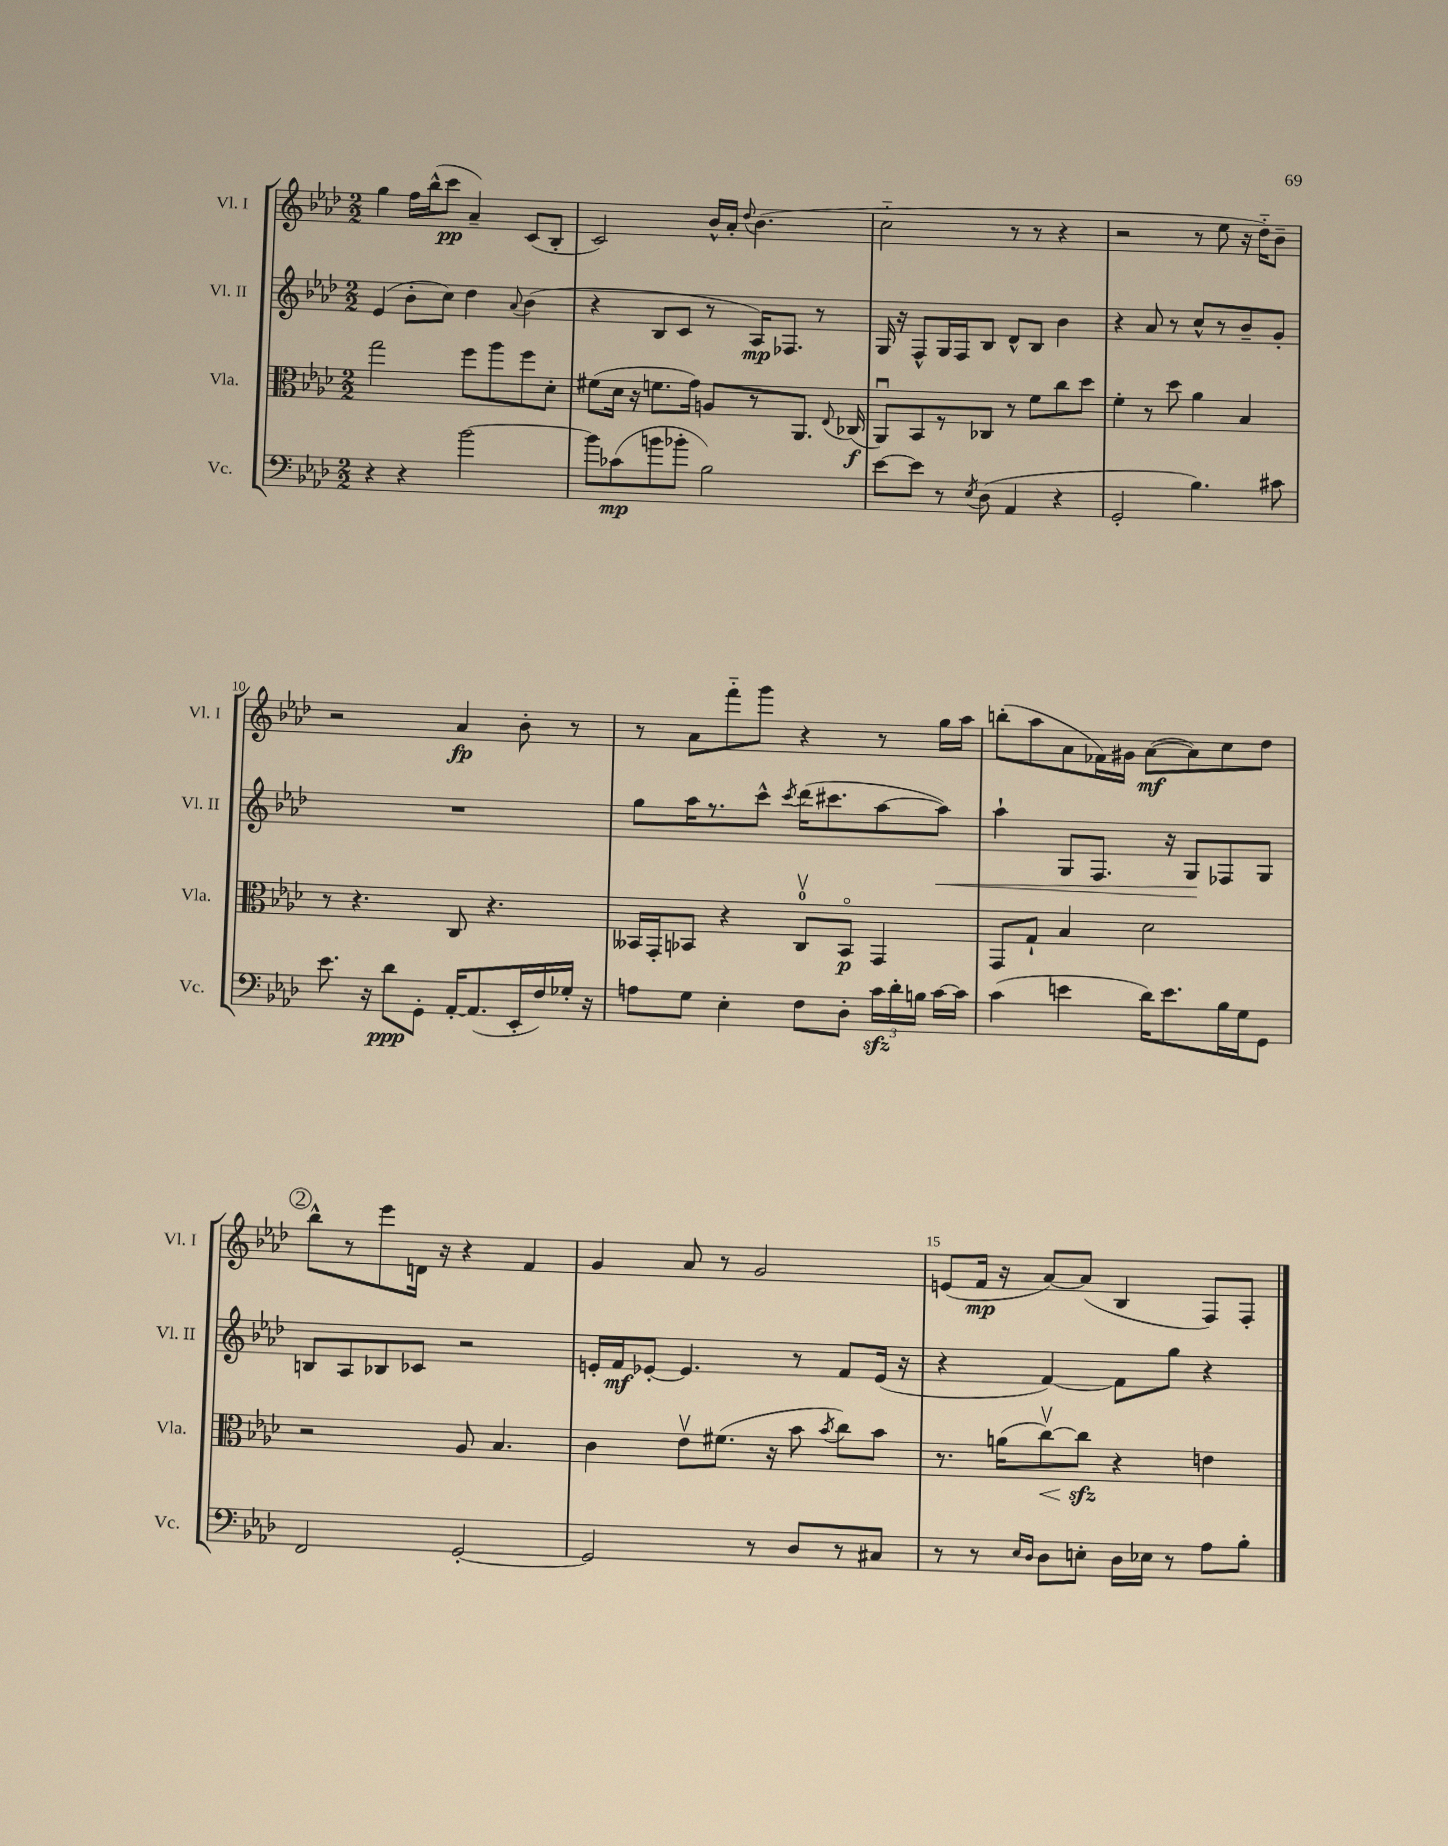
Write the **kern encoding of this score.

**kern	**dynam	**kern	**dynam	**kern	**dynam	**kern	**dynam
*part4	*part4	*part3	*part3	*part2	*part2	*part1	*part1
*staff4	*staff4	*staff3	*staff3	*staff2	*staff2	*staff1	*staff1
*I"Vc.	*	*I"Vla.	*	*I"Vl. II	*	*I"Vl. I	*
*I'Vc.	*	*I'Vla.	*	*I'Vl. II	*	*I'Vl. I	*
*clefF4	*	*clefC3	*	*clefG2	*	*clefG2	*
*k[b-e-a-d-]	*	*k[b-e-a-d-]	*	*k[b-e-a-d-]	*	*k[b-e-a-d-]	*
*M2/2	*	*M2/2	*	*M2/2	*	*M2/2	*
=6	=6	=6	=6	=6	=6	=6	=6
4r	.	2gg\	.	(4e-/	.	4gg\	.
4r	.	.	.	8b-'\L	.	16ff\LL	.
.	.	.	.	.	.	(16bb-^^\J	.
.	.	.	.	8cc\J)	.	8ccc\J	pp
[2b-\	.	8ff\L	.	4dd-\	.	4a-~/)	.
.	.	8aa-\	.	.	.	.	.
.	.	.	.	8qqa-/	.	.	.
.	.	8ff\	.	(4b-\	.	(8c/L	.
.	.	8d-'\J	.	.	.	8B-'/J	.
=7	=7	=7	=7	=7	=7	=7	=7
8b-\L]	.	(8f#X\L	.	4r	.	2c/)	.
(8c-X\	mp	16d-\Jk	.	.	.	.	.
.	.	16r	.	.	.	.	.
8bn\	.	8.fn\L	.	8B-/L	.	.	.
8b-X'\J	.	.	.	8c/J	.	.	.
.	.	16g\Jk)	.	.	.	.	.
2B-\)	.	8An/L	.	8r	.	16b-^^/LL	.
.	.	.	.	.	.	16a-'/JJ	.
.	.	.	.	.	.	8qqdd-/	.
.	.	8r	.	16A-/KL)	mp	(4.b-\	.
.	.	.	.	8.F-X/J	.	.	.
.	.	8.AA-/J	.	.	.	.	.
.	.	.	.	8r	.	.	.
.	.	8qqE-/	.	.	.	.	.
.	.	(16C-X/	f	.	.	.	.
=8	=8	=8	=8	=8	=8	=8	=8
[8e-\L	.	8AA-u/L)	.	16G/	.	2cc\	.
.	.	.	.	16r	.	.	.
8e-\J]	.	8BB-/	.	8F^^/L	.	.	.
8r	.	8r	.	16G/L	.	.	.
.	.	.	.	16F/J	.	.	.
8qE-/	.	.	.	.	.	.	.
(8D-\	.	8C-X/J	.	8B-/J	.	.	.
4AA-/	.	8r	.	8d-^^/L	.	8r	.
.	.	8f\L	.	8B-/J	.	8r	.
4r	.	8cc\	.	4b-\	.	4r	.
.	.	8dd-\J	.	.	.	.	.
=9	=9	=9	=9	=9	=9	=9	=9
2GG'/	.	4f'\	.	4r	.	2r	.
.	.	8r	.	8a-/	.	.	.
.	.	8dd-\	.	8r	.	.	.
4.B-\)	.	4a-\	.	8cc^^/L	.	8r	.
.	.	.	.	8r	.	8ee-\	.
.	.	4B-/	.	8b-~/	.	16r	.
.	.	.	.	.	.	16dd-\KL)	.
8c#X\	.	.	.	8g'/J	.	8b-~\J	.
!!LO:LB:g=z
=10	=10	=10	=10	=10	=10	=10	=10
8.e-\	.	8r	.	1r	.	2r	.
.	.	4.r	.	.	.	.	.
16r	.	.	.	.	.	.	.
8d-\L	ppp	.	.	.	.	.	.
8GG'\J	.	.	.	.	.	.	.
[16AA-'/KL	.	8C/	.	.	.	4a-/	fp
(8.AA-/]	.	.	.	.	.	.	.
.	.	4.r	.	.	.	.	.
16EE-'/L	.	.	.	.	.	8b-'\	.
16F/)	.	.	.	.	.	.	.
16G-X'/JJ	.	.	.	.	.	8r	.
16r	.	.	.	.	.	.	.
=11	=11	=11	=11	=11	=11	=11	=11
8An\L	.	16BB--X/LL	.	8gg\L	.	8r	.
.	.	16GG'/J	.	.	.	.	.
8G\J	.	8BB-X/J	.	16aa-\K	.	8a-\L	.
.	.	.	.	8.r	.	.	.
4E-'\	.	4r	.	.	.	8fff\	.
.	.	.	.	8ccc^^\J	.	8ggg\J	.
.	.	.	.	8qccc/	.	.	.
8F\L	.	8Cv/L	.	(16ddd-\KL	.	4r	.
.	.	.	.	8.ccc#X\	.	.	.
8D-'\J	.	8BB-/J	p	.	.	.	.
24czz\LL	.	4GG/	.	[8aa-\	.	8r	.
24d-'\	.	.	.	.	.	.	.
24Bn\JJ	.	.	.	.	.	.	.
!	!	!	!	!	!LO:HP:b	!	!
[16c\LL	.	.	.	8aa-\J])	<	16gg\LL	.
16c\JJ]	.	.	.	.	.	16aa-\JJ	.
=12	=12	=12	=12	=12	=12	=12	=12
(4c\	.	8GG/L	.	4aa-`\	.	(8bbn'\L	.
.	.	8G`/J	.	.	.	8aa-\	.
4en\	.	4B-/	.	8G/L	.	8a-\	.
.	.	.	.	8.F/J	.	16f-X\L)	.
.	.	.	.	.	.	16g#X\JJ	.
16d-\KL)	.	2d-\	.	.	.	([8a-\L	mf
8.e\	.	.	.	16r	.	.	.
.	.	.	.	8G/L	.	8a-\])	.
16B-\L	.	.	.	8F-X/	[	8cc\	.
16G\J	.	.	.	.	.	.	.
8GG\J	.	.	.	8G/J	.	8dd-\J	.
!!LO:LB:g=z
!!LO:REH:place=s1:t=2
=13	=13	=13	=13	=13	=13	=13	=13
2FF/	.	2r	.	8Bn/L	.	8bb-^^\L	.
.	.	.	.	8A-/	.	8r	.
.	.	.	.	8B-X/	.	8eee-\	.
.	.	.	.	8c-X/J	.	16dn\Jk	.
.	.	.	.	.	.	16r	.
[2GG'/	.	8A-/	.	2r	.	4r	.
.	.	4.B-/	.	.	.	.	.
.	.	.	.	.	.	4f/	.
=14	=14	=14	=14	=14	=14	=14	=14
2GG/]	.	4c\	.	16en'/LL	.	4g/	.
.	.	.	.	16f/J	mf	.	.
.	.	.	.	[8e-X'/J	.	.	.
.	.	8e-v\L	.	4.e-/]	.	8a-/	.
.	.	(8.f#X\J	.	.	.	8r	.
8r	.	.	.	.	.	2g/	.
.	.	16r	.	.	.	.	.
8D-/L	.	8b-\	.	8r	.	.	.
.	.	8qb-/	.	.	.	.	.
8r	.	8cc\L)	.	8f/L	.	.	.
8C#X/J	.	8b-\J	.	(16e-/Jk	.	.	.
.	.	.	.	16r	.	.	.
=15	=15	=15	=15	=15	=15	=15	=15
8r	.	8.r	.	4r	.	(8en/L	.
8r	.	.	.	.	.	16f/Jk	mp
.	.	(16an\KL	.	.	.	16r	.
16qqE-/LL	.	.	.	.	.	.	.
16qqD-/JJ	.	.	.	.	.	.	.
!	!	!	!LO:HP:b	!	!	!	!
8D-\L	.	[8ccv\)	<	[4f/)	.	[8a-/L)	.
8En'\J	.	8cczz\J]	.	.	.	(8a-/J]	.
16D-\LL	.	4r	[	8f\L]	.	4B-/	.
16E-X\JJ	.	.	.	.	.	.	.
8r	.	.	.	8gg\J	.	.	.
8A-\L	.	4en\	.	4r	.	8F/L)	.
8B-'\J	.	.	.	.	.	8F'/J	.
==	==	==	==	==	==	==	==
*-	*-	*-	*-	*-	*-	*-	*-
